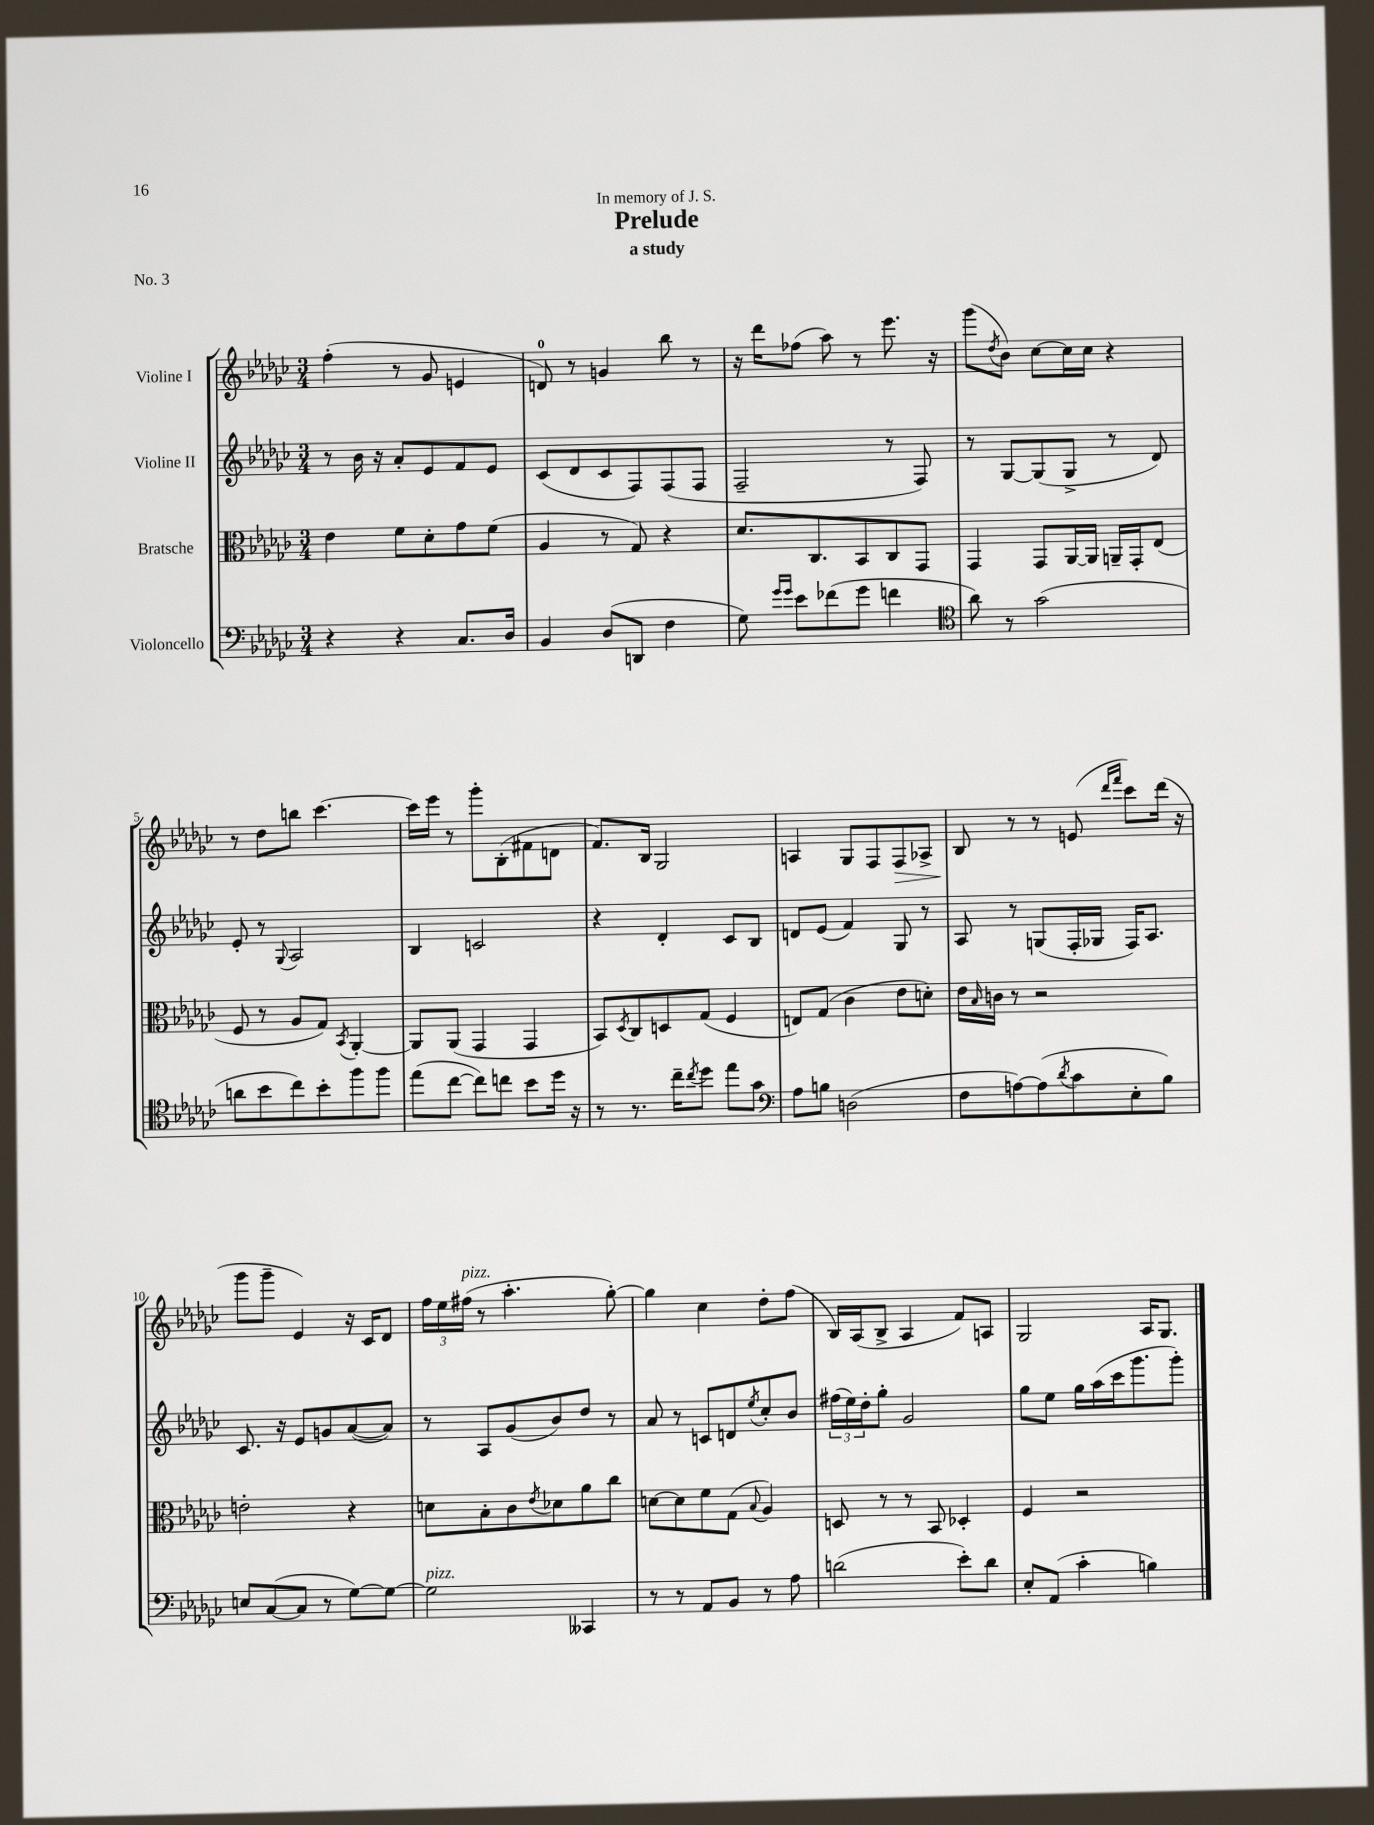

**kern	**kern	**kern	**kern
*staff4	*staff3	*staff2	*staff1
*clefF4	*clefC3	*clefG2	*clefG2
*k[b-e-a-d-g-c-]	*k[b-e-a-d-g-c-]	*k[b-e-a-d-g-c-]	*k[b-e-a-d-g-c-]
*M3/4	*M3/4	*M3/4	*M3/4
4r	4e-	8r	(4ff'
.	.	16b-	.
.	.	16r	.
4r	8f	8a-'	8r
.	8d-'	8e-	8g-
8.C-	8g-	8f	4e
.	(8f	8e-	.
16D-	.	.	.
=	=	=	=
4BB-	4A-	(8c-	8d)
.	.	8d-	8r
(8D-	8r	8c-	4g
8DD	8G-)	8F)	.
4F	4r	(8F	8bb-
.	.	8F	8r
=	=	=	=
8G-)	8.d-	2F~	16r
.	.	.	16ddd-
16qqg-	.	.	.
16qqg-	.	.	.
8e-	.	.	(8ff-
.	8.C-	.	.
(8f-	.	.	8aa-)
8g-	8BB-	.	8r
4f	8C-	8r	8.eee-
.	8GG-	8F)	.
.	.	.	16r
=	=	=	=
*clefC4	*	*	*
8a-)	4GG-	8r	(8ggg-
.	.	.	8qdd-
8r	.	[8G-	8b-)
(2g-	8GG-	(8G-]	[8cc-
.	[16AA-	8G-^	16cc-]
.	16AA-]	.	16cc-
.	16AA~	8r	4r
.	16GG-'	.	.
.	(8E-	8d-)	.
=	=	=	=
8a	8F	8e-'	8r
8b-	8r	8r	8dd-
.	.	8qqG-	.
8cc-)	8A-	2A-	8bb
8b-'	8G-)	.	[4.ccc-
.	8qBB-	.	.
8ff	[4AA-'	.	.
8ff	.	.	.
=	=	=	=
(8ee-	8AA-]	4B-	16ccc-]
.	.	.	16eee-
[8cc-	(8AA-	.	8r
8cc-])	4GG-	2c	8ggg-'
8cc	.	.	(8B-'
8b-	4GG-	.	8f#
16dd-	.	.	8d
16r	.	.	.
=	=	=	=
8r	8BB-)	4r	8.f)
.	8qD-	.	.
8.r	8C-	.	.
.	.	.	16B-
.	8D	4d-'	2G-
16cc-~	.	.	.
8qcc-	.	.	.
8dd-	(8G-	.	.
8ee-	4F	8c-	.
8g-	.	8B-	.
=	=	=	=
*clefF4	*	*	*
8A-	8E)	8d	4A
8B	(8G-	(8e-	.
(2D	4c-	4f)	8G-
.	.	.	8F
.	8e-	8G-	8F
.	8d')	8r	8A-^
=	=	=	=
8F	16e-	8A-	8B-
.	16qqB-	.	.
.	16c	.	.
[8A)	8r	8r	8r
(8A]	2r	(8G	8r
8qd-	.	.	.
8c-	.	16F'	(8e
.	.	16G-	.
.	.	.	16qqddd-
.	.	.	16qqfff
8E-'	.	16F)	8ccc-)
.	.	8.A-	.
8B-)	.	.	(16ddd-
.	.	.	16r
=	=	=	=
8E	2e'	8.c-	8ggg-
([8C-	.	.	8ggg-~
.	.	16r	.
8C-]	.	8e-	4e-)
8r	.	8g	.
[8G-)	4r	([8a-	16r
.	.	.	16c-
8G-_	.	8a-])	8d-
=	=	=	=
2G-]	8d	8r	24ff
.	.	.	24ee-
.	.	.	(24ff#
.	8B-'	8A-	8r
.	8c-	(8g-	4.aa-'
.	8qe-	.	.
.	8d-	8b-)	.
4CC--	8a-	8dd-	.
.	8cc-	8r	[8gg-')
=	=	=	=
8r	[8d	8a-	4gg-]
8r	8d]	8r	.
8AA-	8f	8c	4cc-
8BB-	(8G-	8d	.
.	8qqB-	8qee-	.
8r	4A-)	8cc-'	8dd-'
8A-	.	8b-	(8ff
=	=	=	=
(2d	8D	(24ff#	16B-)
.	.	24ee-)	.
.	.	.	(16A-
.	.	24dd-'	.
.	8r	8gg-'	8B-^
.	8r	2g-	4A-
.	8BB-	.	.
8e-')	4D-'	.	8f)
8d	.	.	8A
=	=	=	=
8E-'	4F	8gg-	2G-
(8AA-	.	8ee-	.
4c-'	2r	16gg-	.
.	.	(16aa-	.
.	.	16ccc-	.
.	.	8.ggg-	.
4B)	.	.	16A-
.	.	.	8.G-
.	.	8ggg-')	.
==	==	==	==
*-	*-	*-	*-
